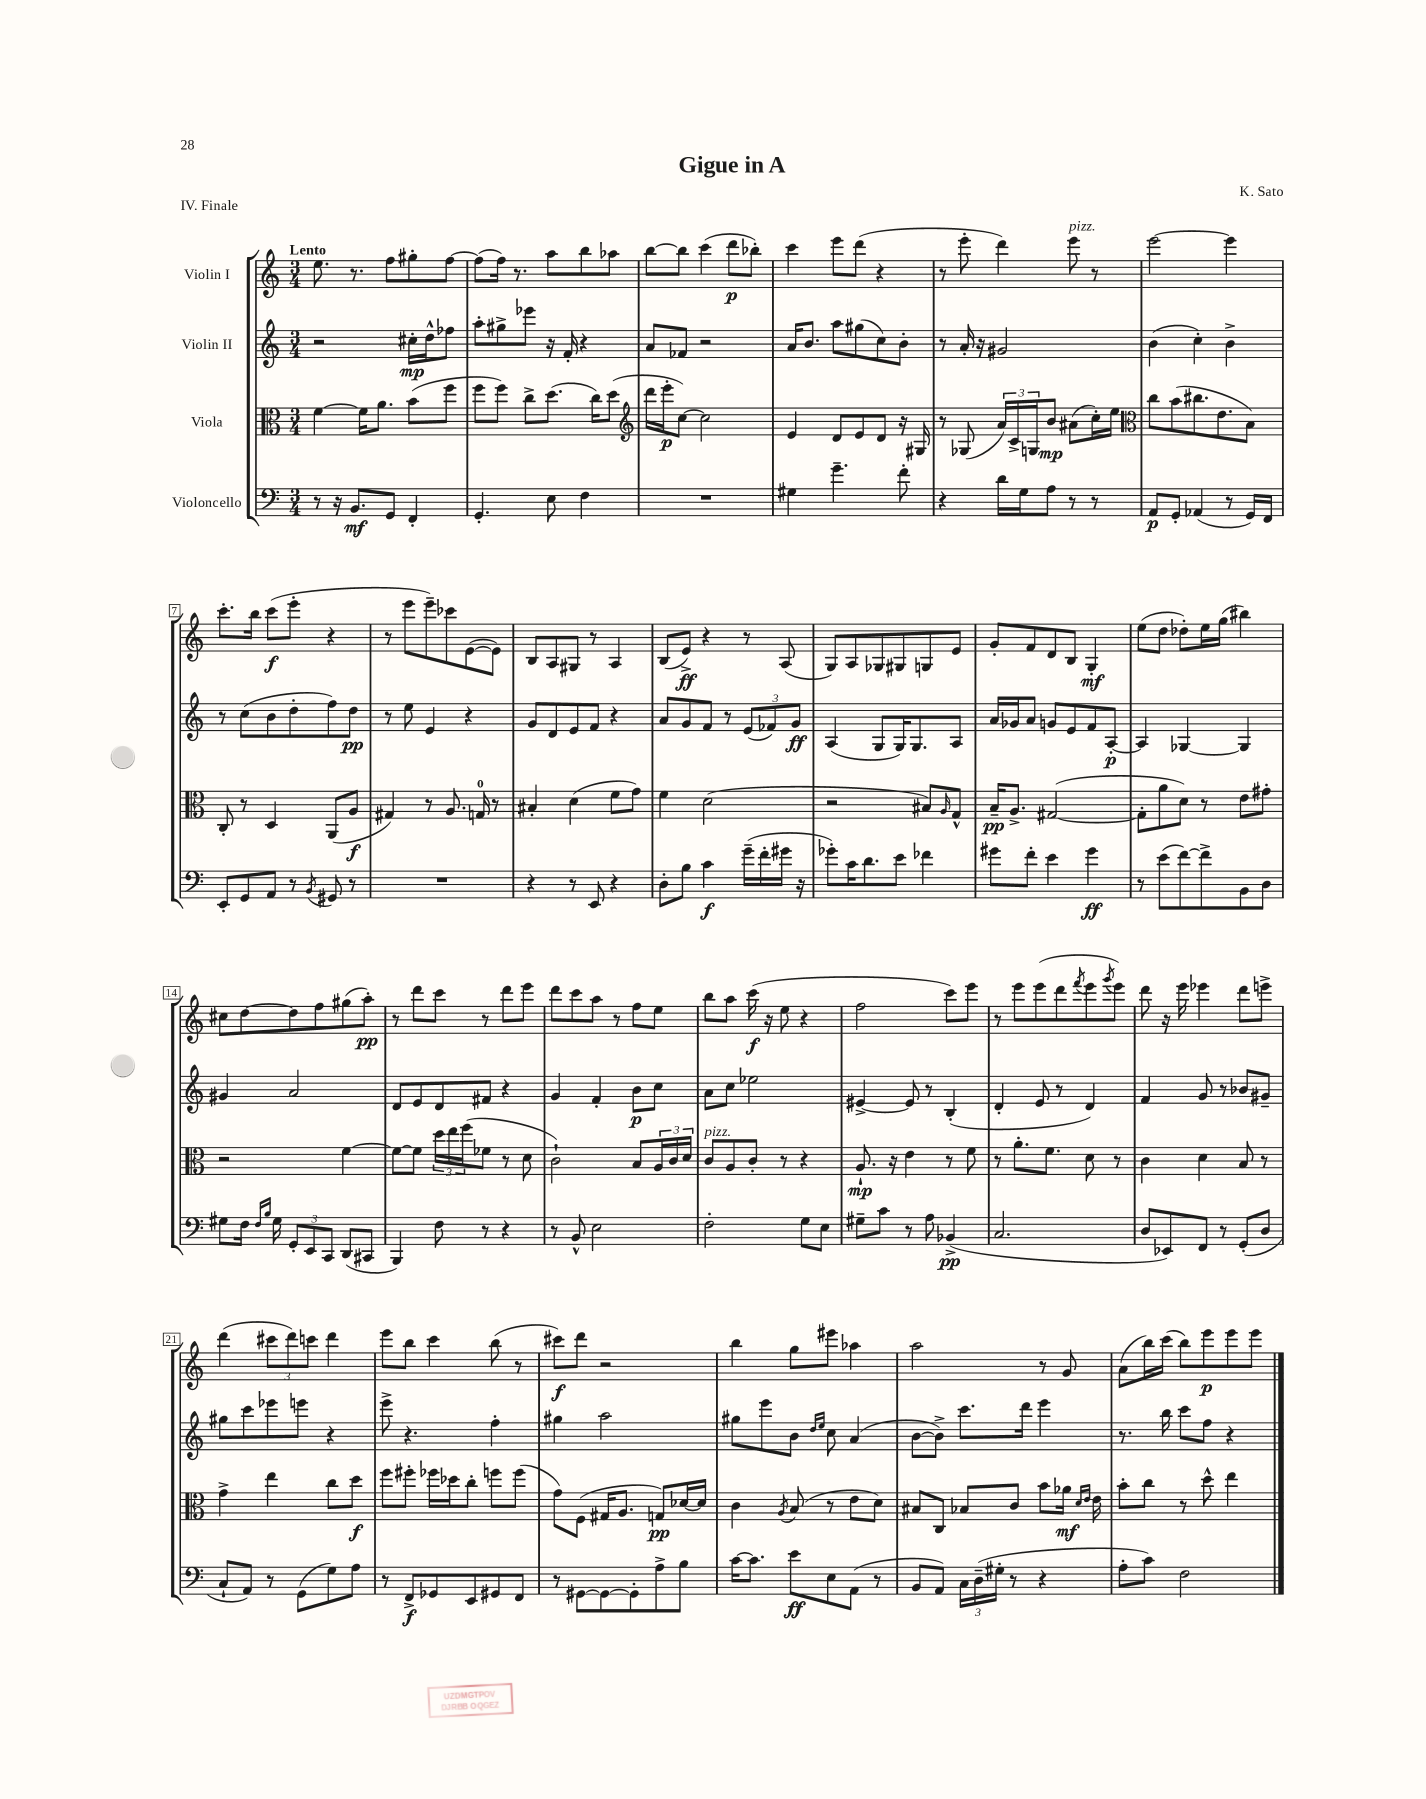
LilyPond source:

\header { title = "Gigue in A" composer = "K. Sato" piece = "IV. Finale" }
<<
\new StaffGroup <<
\new Staff = "s0" \with { instrumentName = "Violin I" } {
    \clef treble \key c \major \numericTimeSignature \time 3/4 \tempo "Lento"
    e''8. r8. f''8 gis''8-. f''8~ |
    f''8( f''16) r8. a''8 b''8 aes''8 |
    b''8~ b''8 c'''4( d'''8\p bes''8-.) |
    c'''4 e'''8 d'''8( r4 |
    r8 e'''8-. d'''4) e'''8^\markup { \italic "pizz." } r8 |
    e'''2~ e'''4 |
    c'''8.-. b''16 c'''8\f( e'''8-. r4 |
    r8 e'''8 e'''8--) ces'''8 e'8~( e'8) |
    b8 a8 gis8 r8 a4 |
    b8( e'8->\ff) r4 r8 a8( |
    g8) a8 ges8 gis8 g8 e'8 |
    g'8-. f'8 d'8 b8 g4-.\mf |
    e''8( d''8 des''8-.) e''16 g''16( bis''4) |
    cis''8 d''8~ d''8 f''8 gis''8( a''8-.\pp) |
    r8 d'''8 c'''8 r8 d'''8 e'''8 |
    d'''8 c'''8 a''8 r8 f''8 e''8 |
    b''8 a''8 c'''16\f( r16 e''8 r4 |
    f''2 c'''8) e'''8 |
    r8 e'''8 e'''8( d'''8 \acciaccatura { f'''8 } e'''8 \acciaccatura { g'''8 } e'''8) |
    d'''8 r16 e'''16 ees'''4 d'''8 e'''8-> |
    d'''4( \tuplet 3/2 { cis'''8 d'''8) c'''8 } d'''4 |
    e'''8 b''8 c'''4 b''8( r8 |
    cis'''8\f) d'''8 r2 |
    b''4 g''8 eis'''8 aes''4 |
    a''2 r8 g'8 |
    a'8( b''16) c'''16( b''8) e'''8\p e'''8 e'''8 \bar "|." |
}
\new Staff = "s1" \with { instrumentName = "Violin II" } {
    \clef treble \key c \major \numericTimeSignature \time 3/4
    r2 cis''16-.\mp d''16-^ fes''8 |
    a''8-. gis''8-> ees'''8 r16 f'16-. r4 |
    a'8 fes'8 r2 |
    a'16 b'8. a''8 gis''8( c''8) b'8-. |
    r8 a'16-. r16 gis'2 |
    b'4( c''4-.) b'4-> |
    r8 c''8( b'8 d''8-. f''8) d''8\pp |
    r8 e''8 e'4 r4 |
    g'8 d'8 e'8 f'8 r4 |
    a'8 g'8 f'8 r8 \tuplet 3/2 { e'8( fes'8) g'8\ff } |
    a4( g8 g16) g8. a8 |
    a'16 ges'16 a'8 g'8 e'8 f'8 a8~-.\p |
    a4 ges4~ ges4 |
    gis'4 a'2 |
    d'8 e'8 d'8 fis'8 r4 |
    g'4 f'4-. b'8\p c''8 |
    a'8 c''8 ees''2 |
    eis'4~-> eis'8 r8 b4-.( |
    d'4-. e'8 r8 d'4) |
    f'4 g'8 r8 bes'8 gis'8-- |
    gis''8 c'''8 ees'''8 e'''8 r4 |
    e'''8-> r4. f''4-. |
    gis''4 a''2 |
    gis''8 e'''8 b'8 \grace { d''16 e''16 } c''8 a'4( |
    b'8~ b'8->) c'''8. d'''16 e'''4 |
    r8. b''16 c'''8 f''8 r4 \bar "|." |
}
\new Staff = "s2" \with { instrumentName = "Viola" } {
    \clef alto \key c \major \numericTimeSignature \time 3/4
    f'4~ f'16 a'8. b'8( f''8 |
    f''8 f''8) c''8-> d''8.( c''16) d''8( |
    \clef treble d'''16 e'''16-.\p c''8~) c''2 |
    e'4 d'8 e'8 d'8 r16 gis16 |
    r8 ges8( \tuplet 3/2 { a'16) c'16-> g16 } b'8\mp ais'8( c''16-.) e''16 |
    \clef alto c''8 b'8( cis''8. e'8. b8) |
    c8-. r8 d4 a,8( a8\f |
    gis4) r8 a8. g16-0 r8 |
    bis4-. d'4( f'8 g'8) |
    f'4 d'2( |
    r2 bis8) \grace { a16 } g8-^ |
    b16--\pp a8.-> gis2~( |
    gis8-. a'8 d'8) r8 e'8 gis'8-. |
    r2 f'4~ |
    f'8~ f'8 \tuplet 3/2 { d''16 e''16 f''16( } fes'8 r8 d'8 |
    c'2-!) b8 \tuplet 3/2 { a16 c'16 d'16 } |
    c'8^\markup { \italic "pizz." } a8 c'8-. r8 r4 |
    a8.-!\mp r16 e'4 r8 f'8 |
    r8 a'8.-. f'8. d'8 r8 |
    c'4 d'4 b8 r8 |
    g'4-> e''4 c''8 d''8\f |
    f''8 fis''8-. fes''16 des''16 c''8-. f''8 f''8( |
    g'8) f8( gis16 a8. g8\pp) des'16~ des'16 |
    c'4 \acciaccatura { a8 } b8( r8 e'8 d'8) |
    bis8 c8 bes8 c'8 b'8 aes'16\mf \grace { d'16 e'16 } e'16 |
    b'8-. c''8 r8 d''8-^ e''4 \bar "|." |
}
\new Staff = "s3" \with { instrumentName = "Violoncello" } {
    \clef bass \key c \major \numericTimeSignature \time 3/4
    r8 r16 b,8.\mf g,8 f,4-. |
    g,4.-. e8 f4 |
    R2. |
    gis4 g'4.-- f'8-. |
    r4 d'16 g16 a8 r8 r8 |
    a,8\p g,8-. aes,4( r8 g,16) f,16 |
    e,8-. g,8 a,8 r8 \acciaccatura { b,8 } gis,8 r8 |
    R2. |
    r4 r8 e,8 r4 |
    d8-. b8 c'4\f g'16--( f'16-. gis'16 r16 |
    ges'8-.) c'16 d'8. e'8 fes'4 |
    gis'8 f'8-. e'4 gis'4\ff |
    r8 e'8( f'8~) f'8-> b,8 d8 |
    gis8 f16 \grace { f16 b16 } gis16 \tuplet 3/2 { g,8-. e,8 c,8 } d,8( cis,8 |
    b,,4) f8 r8 r4 |
    r8 b,8-^ e2 |
    f2-. g8 e8 |
    gis8-- c'8 r8 a8 bes,4->\pp( |
    c2. |
    d8 ees,8) f,8 r8 g,8-.( d8 |
    c8-! a,8) r8 g,8( g8) a8 |
    r8 f,8->\f ges,8 e,8 gis,8 f,8 |
    r8 gis,8~ gis,8~ gis,8-. a8-> b8 |
    c'16~ c'8. e'8\ff e8 a,8( r8 |
    b,8 a,8) \tuplet 3/2 { c16 d16--( gis16-. } r8 r4 |
    a8-. c'8) f2 \bar "|." |
}
>>
>>
\layout { \context { \Score \override BarNumber.stencil = #(make-stencil-boxer 0.1 0.3 ly:text-interface::print) } }
